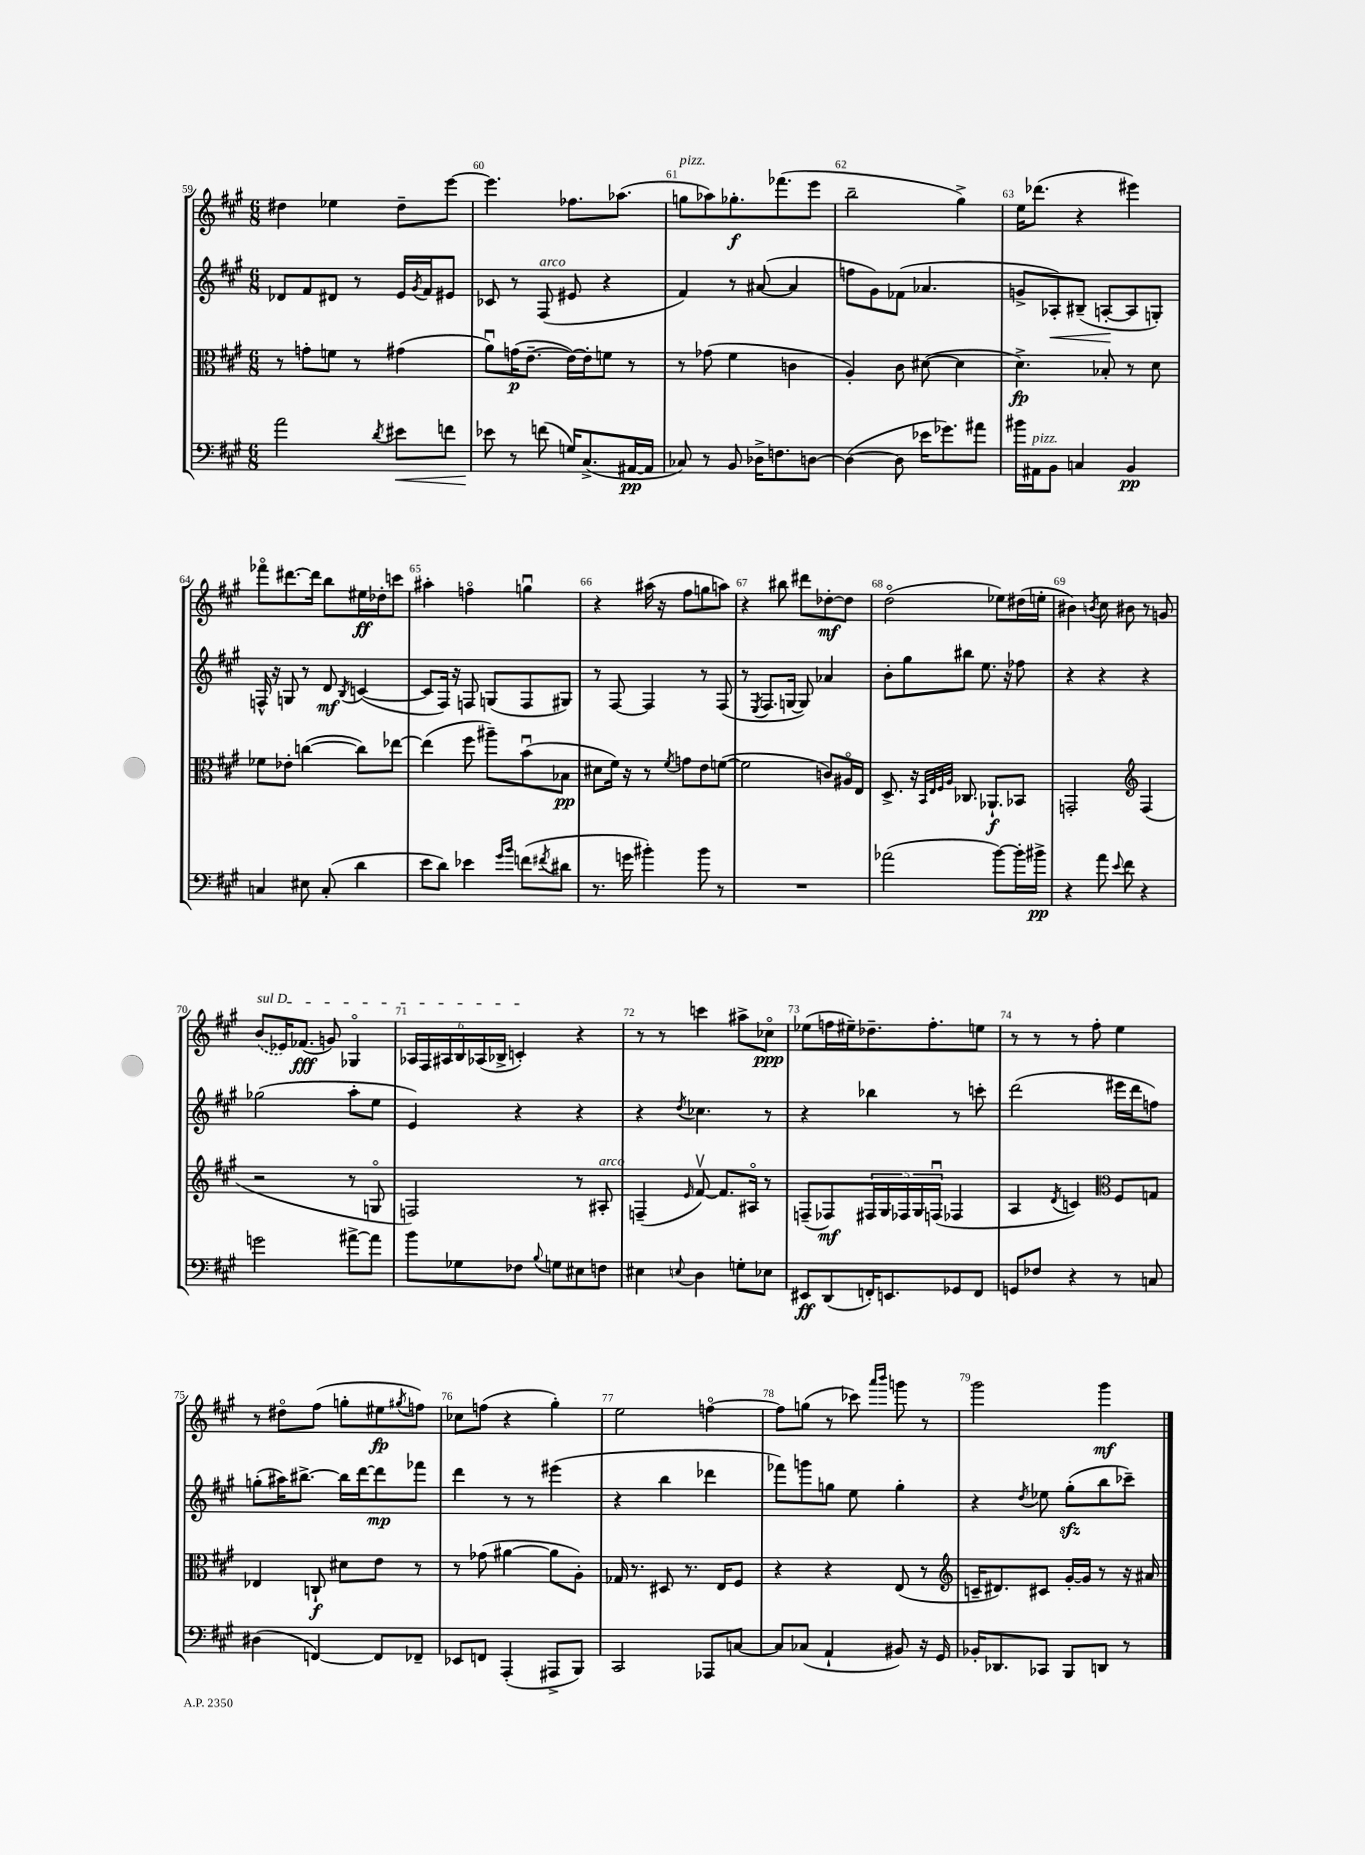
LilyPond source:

<<
\new StaffGroup <<
\new Staff = "s0" {
    \clef treble \key a \major \numericTimeSignature \time 6/8
    dis''4 ees''4 dis''8-- e'''8~ |
    e'''4. fes''8. aes''8.( |
    g''8^\markup { \italic "pizz." } aes''8) ges''8.-.\f fes'''8.( e'''8 |
    b''2-- gis''4->) |
    e''16 des'''8.( r4 eis'''4) |
    fes'''8\flageolet dis'''8.~ dis'''16 b''8 eis''16\ff des''16-. c'''8 |
    ais''4-. f''4\flageolet g''4\downbow |
    r4 ais''16( r16 fis''8 g''8 a''8) |
    r4 bis''8 dis'''8 des''8~-.\mf des''8 |
    d''2\flageolet( ees''8) dis''16( e''16-. |
    bis'4) \acciaccatura { b'8 } cis''8 bis'8 r8 g'8 |
    \once \override TextSpanner.bound-details.left.text = \markup { \italic "sul D" } \once \slurDashed b'8\startTextSpan( ees'16) fes'8.\fff( g'8) ges4\flageolet |
    \tuplet 6/4 { aes16 fis16 ais16 b16 aes16( bes16-> } c'4-.\stopTextSpan) r4 |
    r8 r8 c'''4 ais''8-> ces''8\flageolet\ppp |
    ees''8( f''16 eis''16--) des''8.-- f''8.-. e''8 |
    r8 r8 r8 fis''8-. e''4 |
    r8 dis''8\flageolet fis''8( g''8-. eis''8\fp \acciaccatura { gis''8 } f''8) |
    ces''8 f''8( r4 gis''4-.) |
    e''2 f''4~\flageolet |
    f''8 g''8( r8 ces'''8) \grace { a'''16 b'''16 } g'''8 r8 |
    gis'''2 gis'''4\mf \bar "|." |
}
\new Staff = "s1" {
    \clef treble \key a \major \numericTimeSignature \time 6/8
    des'8 fis'8 dis'8 r8 e'16 \acciaccatura { gis'8 } fis'16 eis'8 |
    ces'8 r8 fis8^\markup { \italic "arco" }( eis'8 r4 |
    fis'4) r8 ais'8~( ais'4 |
    f''8 gis'8) fes'8( aes'4. |
    g'8-> aes8-.\<) bis8--( a8~-.\! a8 g8-.) |
    f16-^ r16 g8 r8 d'8\mf \acciaccatura { b8 } c'4~( |
    c'8 fis16) r16 f8 g8( f8 gis8) |
    r8 fis8~ fis4 r8 fis8( |
    r8 \acciaccatura { e8 } fis8. g16~ g8) aes'4 |
    b'8-. gis''8 bis''8 e''8. r16 fes''8 |
    r4 r4 r4 |
    ges''2( a''8-. e''8 |
    e'4) r4 r4 |
    r4 \acciaccatura { d''8 } ces''4. r8 |
    r4 bes''4 r8 c'''8-. |
    d'''2( eis'''16 d'''16 f''8) |
    g''8-.( ais''16) bis''8.~-> bis''16 d'''16~ d'''8\mp fes'''8 |
    d'''4 r8 r8 eis'''4( |
    r4 b''4 des'''4 |
    fes'''8) g'''8 g''8 e''8 g''4-. |
    r4 \acciaccatura { d''8 } ees''8 gis''8-.\sfz( b''8 ces'''8--) \bar "|." |
}
\new Staff = "s2" {
    \clef alto \key a \major \numericTimeSignature \time 6/8
    r8 g'8-. f'8 r8 gis'4( |
    a'8\downbow) g'16\p( e'8.~-- e'16~) e'16-. f'8 r8 |
    r8 ges'8( fis'4 c'4 |
    a4-.) cis'8 dis'8~( dis'4 |
    d'4.->\fp) bes8-. r8 d'8 |
    fes'8 ees'8-. c''4~( c''8) ees''8~ |
    ees''4( fis''8 ais''8--) b'8\downbow( bes8\pp |
    dis'8 fis'16) r16 r8 \acciaccatura { fis'8 } g'8 e'8 f'8~( |
    f'2 c'8) ais16\flageolet e16 |
    d8.-> r16 \grace { b,32 e32 fis32 a32 } ces8. aes,8.-!\f bes,8 |
    g,2-. \clef treble fis4( |
    r2 r8 g8\flageolet |
    f2) r8 ais8-.^\markup { \italic "arco" } |
    f4--( \grace { e'16 } fis'8~\upbow) fis'8. ais16\flageolet r8 |
    f8--( fes8\mf) \tuplet 5/4 { fis16 gis16 fes16 gis16 f16\downbow( } fes4 |
    a4 \acciaccatura { d'8 } c'4) \clef alto fis8 g8 |
    ees4 c8-!\f dis'8 e'8 r8 |
    r8 ges'8( ais'4~ ais'8 a8-.) |
    ges16 r8. dis8 r8. e16 fis8 |
    r4 r4 e8( r8 |
    \clef treble c'16-- dis'8.) cis'8 gis'16~-. gis'16 r8 r16 ais'16 \bar "|." |
}
\new Staff = "s3" {
    \clef bass \key a \major \numericTimeSignature \time 6/8
    a'2 \acciaccatura { d'8 } eis'8\< f'8 |
    ees'8\! r8 f'8( g16) cis8.->( ais,16~\pp ais,16 |
    ces8) r8 b,8 des16-> f8. d8~ |
    d4~( d8 ees'16 ges'8.) ais'8 |
    bis'16 ais,16^\markup { \italic "pizz." } b,8 c4 b,4\pp |
    c4 eis8 c8-.( d'4 |
    e'8 d'8) ees'4 \grace { gis'16 b'16 } f'8( \acciaccatura { fis'8 } dis'8 |
    r8. g'16 bis'4-.) bis'8 r8 |
    R2. |
    aes'2( b'8~) b'16-. bis'16->\pp |
    r4 a'8 \appoggiatura { e'8 } fis'8 r4 |
    g'2 ais'8~-> ais'8 |
    b'8 ges8 fes8 \appoggiatura { b8 } g8 eis8 f8 |
    eis4 \appoggiatura { e8 } d4 g8-. ees8 |
    eis,8\ff d,8( f,16-.) e,8. ges,8 f,8 |
    g,8 fes8 r4 r8 c8 |
    dis4( f,4~) f,8 fes,8-- |
    ees,8 f,8 a,,4-.( ais,,8-> b,,8) |
    cis,2 aes,,8 c8~ |
    c8 ces8( a,4-! bis,8) r16 gis,16 |
    bes,16-. des,8. ces,8 b,,8 d,8 r8 \bar "|." |
}
>>
>>
\layout { \context { \Score currentBarNumber = #59 \override BarNumber.break-visibility = ##(#f #t #t) barNumberVisibility = #all-bar-numbers-visible } }
